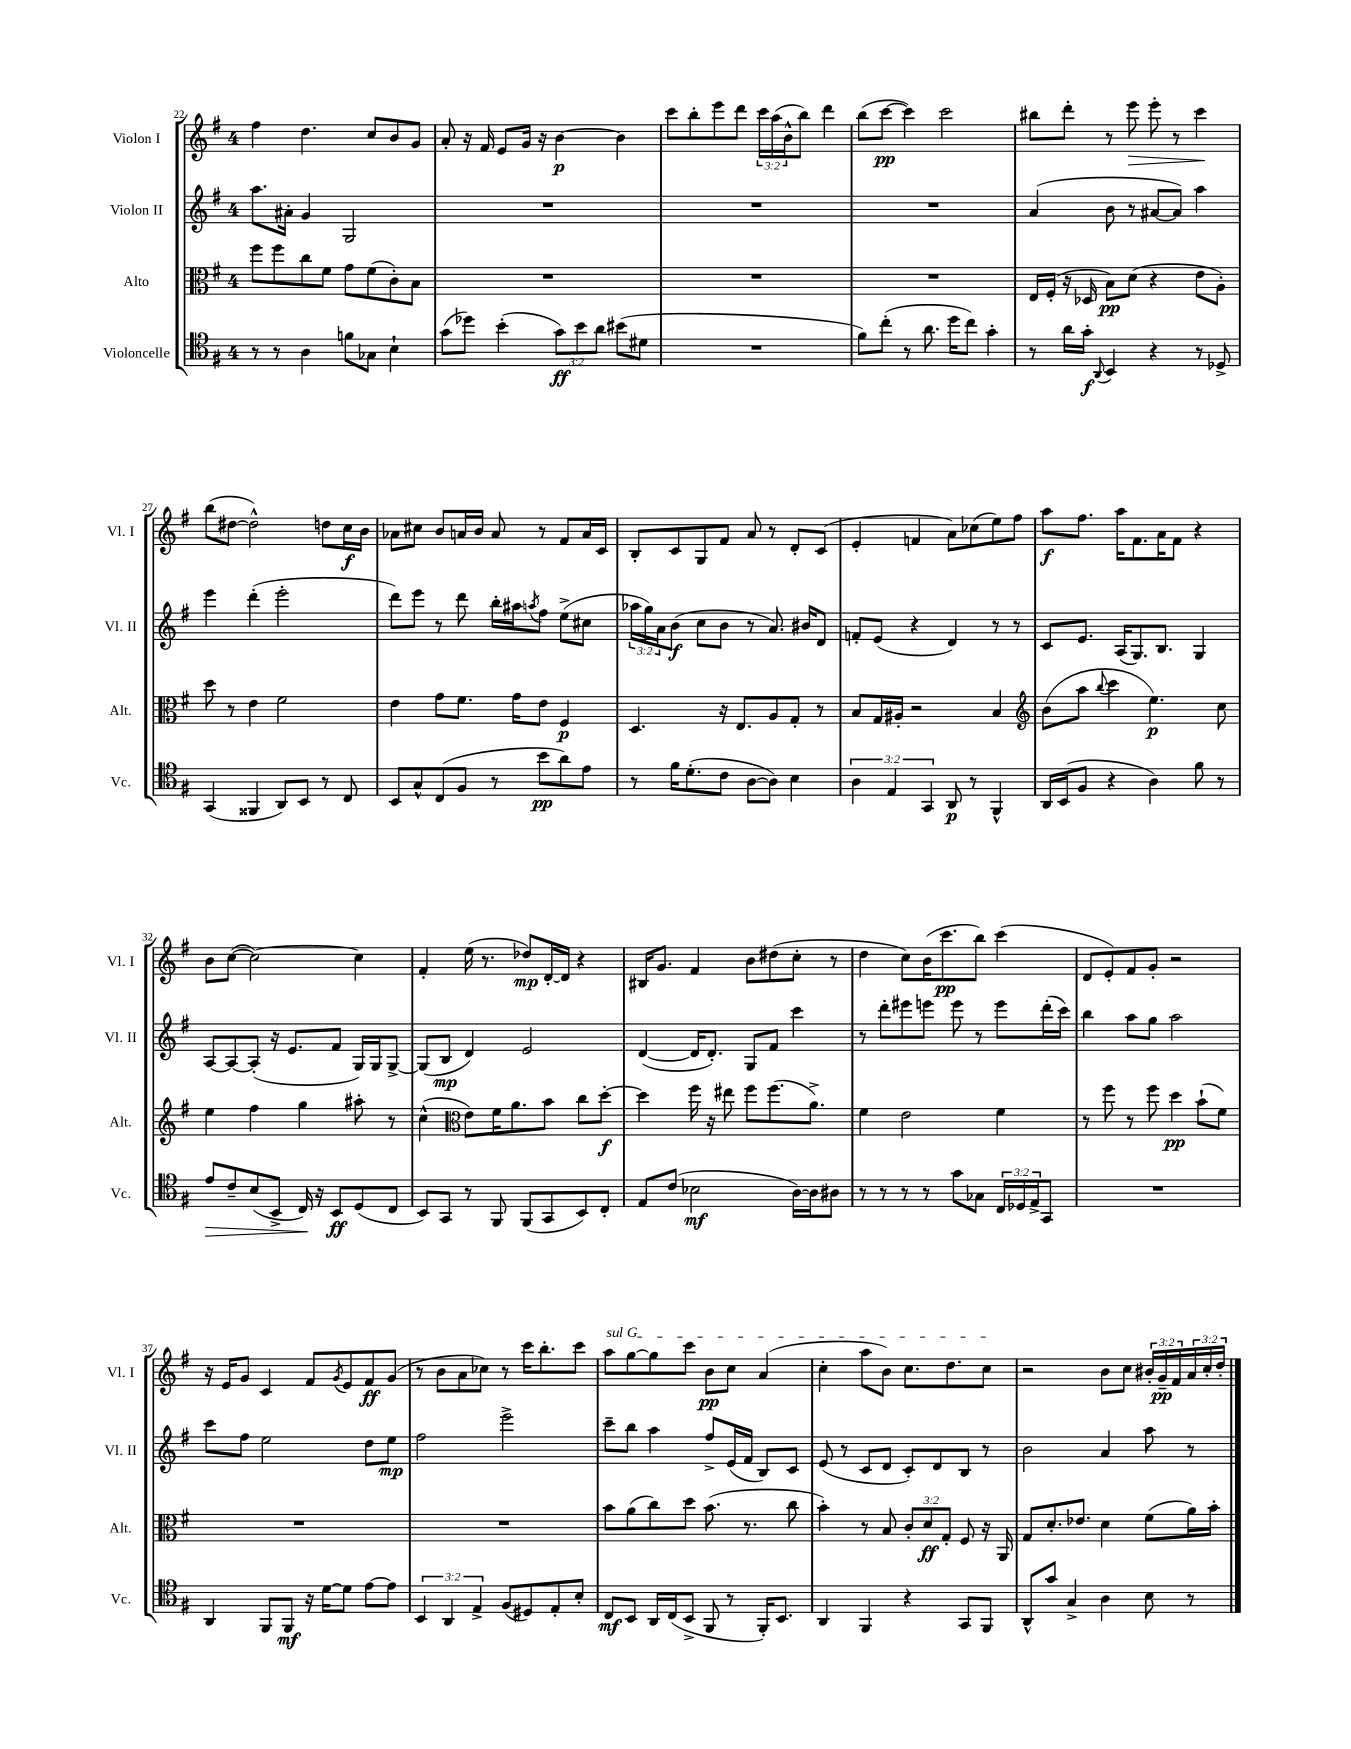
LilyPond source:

<<
\new StaffGroup <<
\new Staff = "s0" \with { instrumentName = "Violon I" shortInstrumentName = "Vl. I" } {
    \clef treble \key g \major \once \override Staff.TimeSignature.style = #'single-digit \time 4/4 \override Staff.TupletNumber.text = #tuplet-number::calc-fraction-text
    fis''4 d''4. c''8 b'8 g'8 |
    a'8-. r16 fis'16 e'8 g'16 r16 b'4~\p b'4 |
    c'''8 b''8-. e'''8 d'''8 \tuplet 3/2 { c'''16 a''16( b'16-^ } b''8) d'''4 |
    b''8( c'''8~\pp c'''4) c'''2 |
    bis''8 d'''8-. r8 e'''8\> e'''8-. r8 c'''4\! |
    b''8( dis''8~ dis''2-^) d''8 c''16\f b'16 |
    aes'8 cis''8 b'8 a'16 b'16 a'8 r8 fis'8 a'16 c'16 |
    b8-. c'8 g8 fis'8 a'8 r8 d'8-. c'8( |
    e'4-. f'4 a'8) ces''8( e''8) fis''8 |
    a''8\f fis''8. a''16 fis'8. a'16 fis'8 r4 |
    b'8 c''8~( c''2~) c''4 |
    fis'4-. e''16( r8. des''8\mp) d'16~-. d'16 r4 |
    bis16 g'8. fis'4 b'8 dis''8( c''8-. r8 |
    d''4 c''8) b'16( c'''8.\pp b''8) c'''4( |
    d'8 e'8-.) fis'8 g'8-. r2 |
    r16 e'16 g'8 c'4 fis'8 \acciaccatura { g'8 } e'8 fis'8\ff g'8( |
    r8 b'8 a'8 ces''8) r8 c'''16 b''8.-. c'''8 |
    \once \override TextSpanner.bound-details.left.text = \markup { \italic "sul G" } a''8\startTextSpan g''8~ g''8 c'''8 b'8\pp c''8 a'4( |
    c''4-. a''8 b'8) c''8. d''8. c''8\stopTextSpan |
    r2 b'8 c''8 \tuplet 3/2 { bis'16-. g'16--\pp fis'16 } \tuplet 3/2 { a'16 c''16-. d''16-. } \bar "|." |
}
\new Staff = "s1" \with { instrumentName = "Violon II" shortInstrumentName = "Vl. II" } {
    \clef treble \key g \major \once \override Staff.TimeSignature.style = #'single-digit \time 4/4 \override Staff.TupletNumber.text = #tuplet-number::calc-fraction-text
    a''8. ais'16-. g'4 g2 |
    R1 |
    R1 |
    R1 |
    a'4( b'8 r8 ais'8~ ais'8) a''4 |
    e'''4 d'''4-.( e'''2-. |
    d'''8) e'''8 r8 d'''8 b''16-. ais''16 \acciaccatura { a''8 } fis''8 e''8->( cis''8 |
    \tuplet 3/2 { aes''16 g''16) a'16 } b'8\f( c''8 b'8 r8 a'8.) bis'16 d'8 |
    f'8-. e'8( r4 d'4) r8 r8 |
    c'8 e'8. a16( g8.) b8. g4 |
    a8~ a8~ a8-.( r16 e'8. fis'8 g16) g16 g8~-> |
    g8( b8\mp d'4) e'2 |
    d'4~( d'16 d'8.-.) g8 fis'8 c'''4 |
    r8 d'''8-. eis'''8 e'''8 e'''8 r8 e'''8 d'''16-.( c'''16) |
    b''4 a''8 g''8 a''2 |
    c'''8 fis''8 e''2 d''8 e''8\mp |
    fis''2 e'''2-> |
    c'''8-- b''8 a''4 fis''8-> e'16( fis'16 b8) c'8 |
    e'8( r8 c'8 d'8 c'8-.) d'8 b8 r8 |
    b'2 a'4 a''8 r8 \bar "|." |
}
\new Staff = "s2" \with { instrumentName = "Alto" shortInstrumentName = "Alt." } {
    \clef alto \key g \major \once \override Staff.TimeSignature.style = #'single-digit \time 4/4 \override Staff.TupletNumber.text = #tuplet-number::calc-fraction-text
    fis''8 fis''8 c''8 fis'8 g'8 fis'8( c'8-.) b8 |
    R1 |
    R1 |
    R1 |
    e16 fis16-.( r16 des16 b8\pp) d'8( r4 e'8 a8-.) |
    d''8 r8 e'4 fis'2 |
    e'4 g'8 fis'8. g'16 e'8 fis4\p |
    d4. r16 e8. a8 g8-. r8 |
    b8 g16 ais16-. r2 b4 |
    \clef treble b'8( a''8 \appoggiatura { b''8 } c'''4 e''4.\p) c''8 |
    e''4 fis''4 g''4 ais''8-. r8 |
    c''4-^( \clef alto e'8) fis'16 a'8. b'8 c''8 d''8~-.\f |
    d''4 fis''16 r16 eis''8 fis''8 fis''8.( a'8.->) |
    fis'4 e'2 fis'4 |
    r8 fis''8 r8 fis''8 d''4\pp b'8-!( fis'8) |
    R1 |
    R1 |
    b'8 a'8( c''8) d''8 b'8.( r8. c''8 |
    b'4-.) r8 b8 \tuplet 3/2 { c'8-. d'8\ff g8-. } fis8 r16 a,16 |
    g8 d'8.-. ees'8. d'4 fis'8( a'16) b'16-. \bar "|." |
}
\new Staff = "s3" \with { instrumentName = "Violoncelle" shortInstrumentName = "Vc." } {
    \clef tenor \key g \major \once \override Staff.TimeSignature.style = #'single-digit \time 4/4 \override Staff.TupletNumber.text = #tuplet-number::calc-fraction-text
    r8 r8 a4 f'8 ges8 b4-! |
    g'8( des''8) b'4-.( \tuplet 3/2 { g'8\ff) b'8 a'8 } bis'8( dis'8 |
    R1 |
    fis'8) c''8-.( r8 a'8. d''16 c''8) g'4-. |
    r8 a'16 g'16-.\f \appoggiatura { a,8 } b,4 r4 r8 des8-> |
    g,4( fisis,4 a,8) b,8 r8 c8 |
    b,8 g8-^ c8( fis8 r8 b'8\pp a'8) e'8 |
    r8 fis'16 d'8.-.( c'8 a8~ a8) b4 |
    \tuplet 3/2 { a4 e4 g,4 } a,8\p r8 fis,4-^ |
    a,16 b,16( fis8 r4 a4) fis'8 r8 |
    e'8\> c'8-- b8( b,8-> c16\!) r16 b,8\ff d8( c8 |
    b,8) g,8 r8 fis,8 fis,8( g,8 b,8) c8-. |
    e8 c'8( bes2\mf a16~) a16 ais8 |
    r8 r8 r8 r8 g'8 ges8 \tuplet 3/2 { c16 des16 e16-> } g,8 |
    R1 |
    a,4 fis,8 fis,8\mf r16 d'16~ d'8 e'8~ e'8 |
    \tuplet 3/2 { b,4 a,4 e4-> } fis8( dis8) e8-. b8-. |
    c8\mf b,8 a,16 c16( b,8-> fis,8 r8 fis,16-.) b,8. |
    a,4 fis,4 r4 g,8 fis,8 |
    a,8-^ g'8 g4-> a4 b8 r8 \bar "|." |
}
>>
>>
\layout { \context { \Score currentBarNumber = #22 } }
